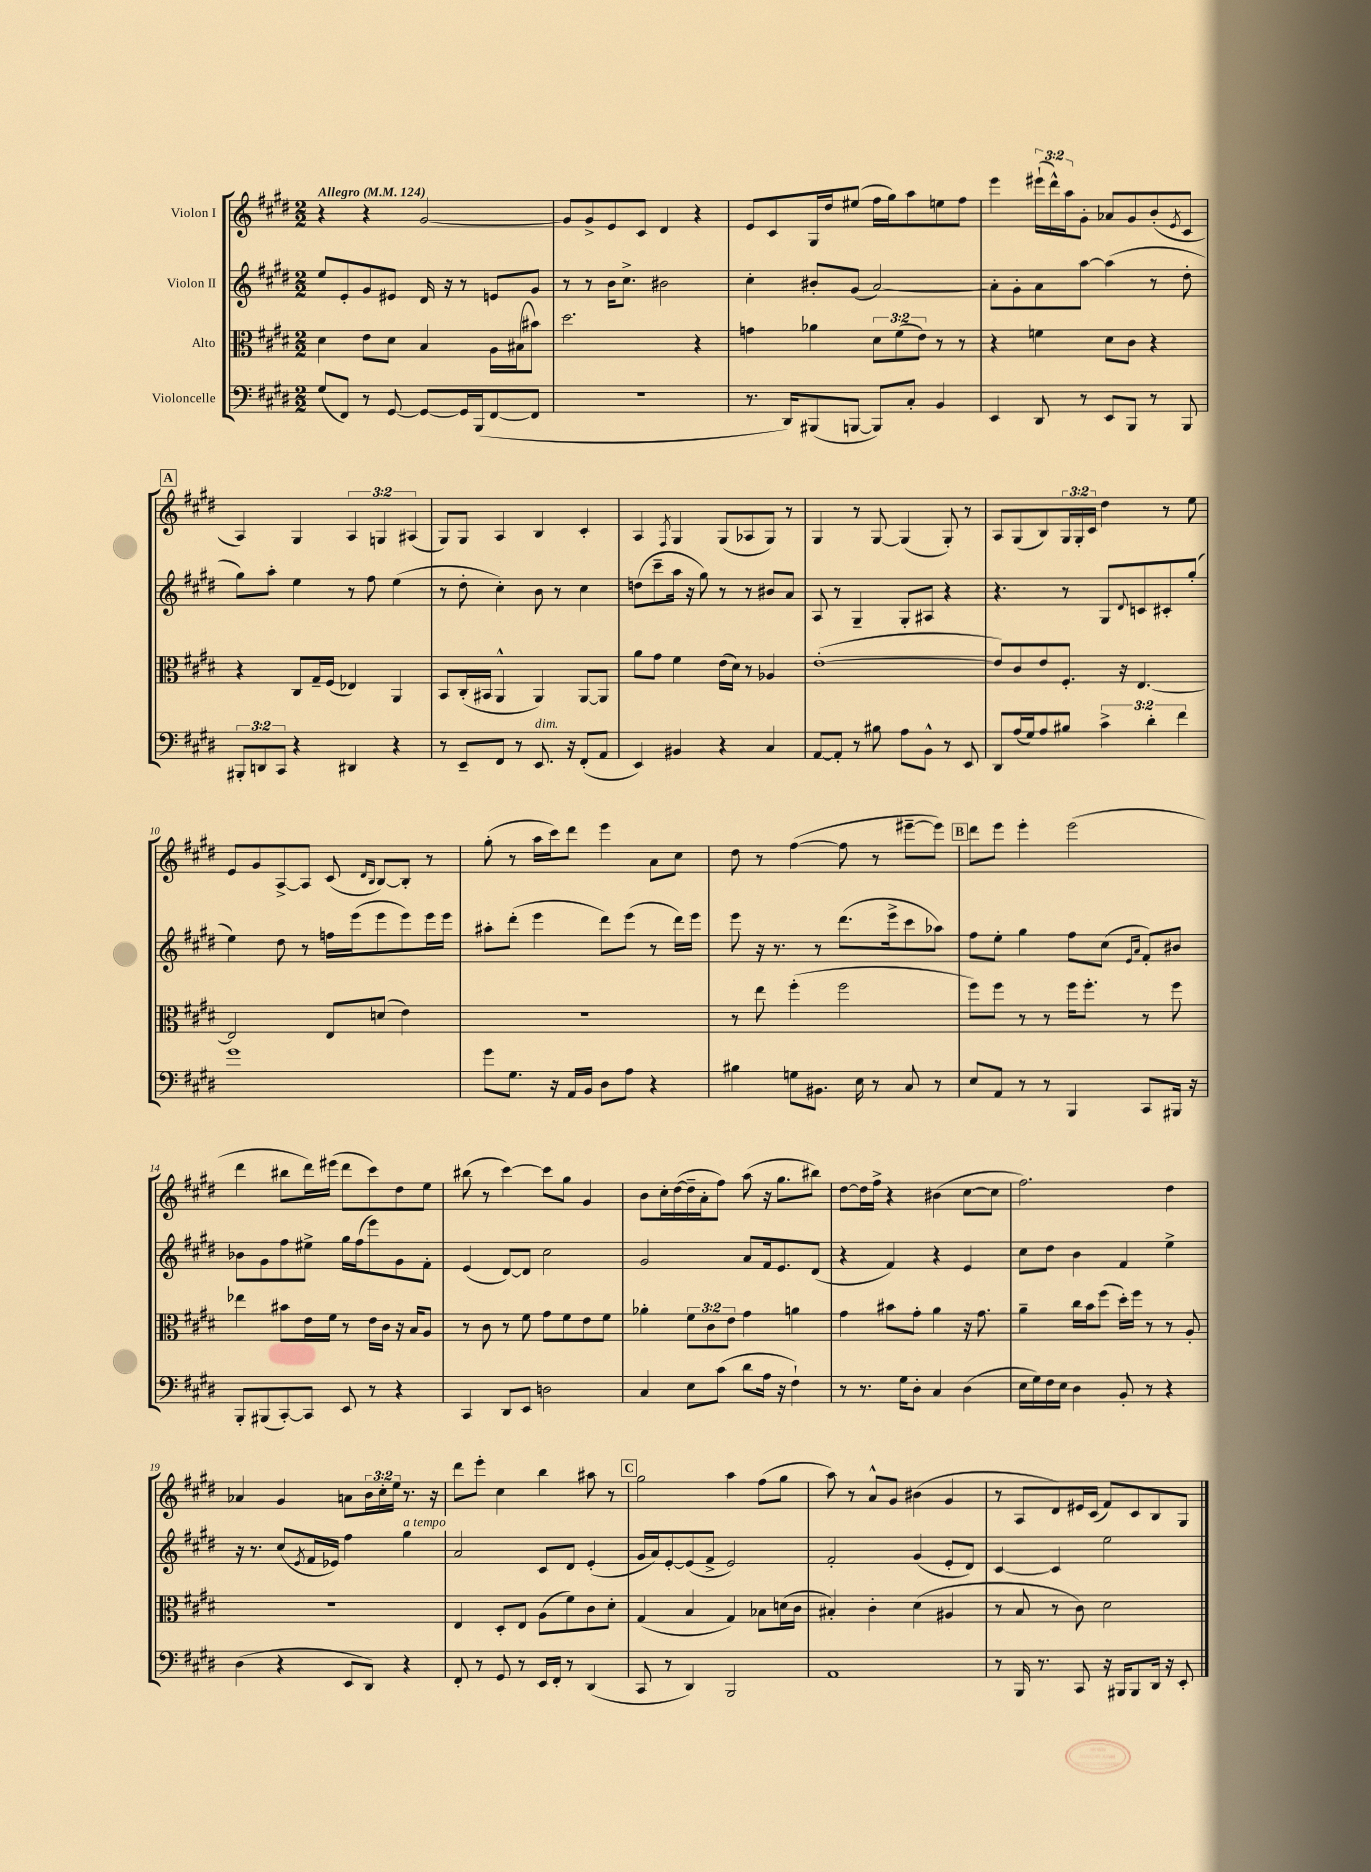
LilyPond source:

<<
\new StaffGroup <<
\new Staff = "s0" \with { instrumentName = "Violon I" } {
    \clef treble \key e \major \numericTimeSignature \time 2/2 \override Staff.TupletNumber.text = #tuplet-number::calc-fraction-text \tempo "Allegro" 4 = 124
    r4 r4 gis'2~ |
    gis'8 gis'8-> e'8 cis'8 dis'4 r4 |
    e'8 cis'8 gis16 dis''16 eis''8( fis''16 gis''16) a''8 e''8 fis''8 |
    e'''4 \tuplet 3/2 { eis'''16-!( dis'''16-^) a''16 } gis'8-. aes'8 gis'8 b'8-.( \acciaccatura { e'8 } cis'8 |
    \mark \markup { \box "A" } a4) gis4 \tuplet 3/2 { a4 g4 ais4( } |
    gis8) gis8 a4 b4 cis'4-. |
    a4 \acciaccatura { fis8 } gis4 gis8( aes8 gis8) r8 |
    gis4 r8 gis8~ gis4( gis8-.) r8 |
    a8 gis8( b8) \tuplet 3/2 { gis16 gis16-. cis'16 } dis''4 r8 e''8 |
    e'8 gis'8 a8~-> a8 cis'8( \grace { dis'16 b16 } b8~) b8-. r8 |
    gis''8-.( r8 a''16 cis'''16) dis'''8 e'''4 a'8 cis''8 |
    dis''8 r8 fis''4~( fis''8 r8 eis'''8~-- eis'''8) |
    \mark \markup { \box "B" } dis'''8 e'''8 e'''4-. e'''2( |
    dis'''4 bis''8 dis'''16) eis'''16( dis'''8 cis'''8) dis''8 e''8 |
    bis''8( r8 cis'''4~) cis'''8 gis''8 gis'4 |
    b'8 cis''16-. dis''16~( dis''16-- a'16-. fis''8) a''8( r16 gis''8. bis''8) |
    dis''8~ dis''16 fis''16-> r4 bis'4( cis''8~ cis''8 |
    fis''2.) dis''4 |
    aes'4 gis'4 a'8 \tuplet 3/2 { b'16 cis''16-. e''16 } r8. r16 |
    dis'''8 e'''8-. cis''4 b''4 ais''8 r8 |
    \mark \markup { \box "C" } gis''2 a''4 fis''8( gis''8 |
    a''8) r8 a'8-^ gis'8 bis'4( gis'4 |
    r8 a8 dis'8) eis'16 cis'16( fis'8) cis'8 b8 gis8 \bar "|." |
}
\new Staff = "s1" \with { instrumentName = "Violon II" } {
    \clef treble \key e \major \numericTimeSignature \time 2/2
    e''8 e'8-. gis'8 eis'8 dis'16 r16 r8 e'8 gis'8 |
    r8 r8 b'16 cis''8.-> bis'2 |
    cis''4-. bis'8-. gis'8( a'2~) |
    a'8-. gis'8-. a'8 a''8~ a''4( r8 dis''8-. |
    \mark \markup { \box "A" } gis''8) a''8-. e''4 r8 fis''8 e''4( |
    r8 dis''8-. cis''4-.) b'8 r8 cis''4 |
    d''8( cis'''8-- a''16 r16 gis''8) r8 r8 bis'8 a'8 |
    a8 r8 gis4-- gis8-. ais8 r4 |
    r4. r8 gis8 \appoggiatura { dis'8 } c'8 cis'8-. gis''8-.( |
    e''4) dis''8 r8 f''16 e'''16( e'''8 e'''8) e'''16 e'''16 |
    ais''8-. dis'''8-.( e'''4 dis'''8) e'''8( r8 dis'''16) e'''16 |
    e'''8 r16 r8. r8 dis'''8.( e'''16-> cis'''8 aes''8) |
    \mark \markup { \box "B" } fis''8 e''8-. gis''4 fis''8 cis''8( \grace { e'16 a'16 } fis'8-.) bis'8 |
    bes'8 gis'8 fis''8 eis''8-> gis''16 fis''16( e'''8) gis'8 fis'8-. |
    e'4( dis'8~) dis'8 cis''2 |
    gis'2 a'8 fis'16 e'8. dis'8( |
    r4 fis'4) r4 e'4 |
    cis''8 dis''8 b'4 fis'4 e''4-> |
    r16 r8. cis''8( \acciaccatura { e'8 } fis'16 ees'16) fis''4 gis''4^\markup { \italic "a tempo" } |
    a'2 cis'8 dis'8 e'4-.( |
    \mark \markup { \box "C" } gis'16 a'16) e'8~-. e'8( fis'8-> e'2) |
    fis'2-. gis'4( e'8-. dis'8) |
    cis'4~ cis'4 e''2 \bar "|." |
}
\new Staff = "s2" \with { instrumentName = "Alto" } {
    \clef alto \key e \major \numericTimeSignature \time 2/2 \override Staff.TupletNumber.text = #tuplet-number::calc-fraction-text
    dis'4 e'8 dis'8 b4 a16 bis16( bis'8) |
    dis''2. r4 |
    g'4 aes'4 \tuplet 3/2 { dis'8 fis'8( e'8) } r8 r8 |
    r4 f'4 dis'8 cis'8 r4 |
    \mark \markup { \box "A" } r4 cis8 gis16-- fis16( ees4) a,4 |
    b,8 cis16-.( bis,16 a,4-^ a,4) a,8~ a,8 |
    a'8 gis'8 fis'4 e'16( dis'16) r8 aes4 |
    e'1~-.( |
    e'8) cis'8 e'8 fis8.-. r16 e4.~ |
    e2 e8 d'8( e'4) |
    R1 |
    r8 e''8 fis''4-.( fis''2 |
    \mark \markup { \box "B" } fis''8) fis''8 r8 r8 fis''16 fis''8.-. r8 fis''8 |
    ees''4 bis'8 e'16 fis'16 r8 e'16 cis'16 r16 b16 a8 |
    r8 cis'8 r8 fis'8 gis'8 fis'8 e'8 fis'8 |
    aes'4-. \tuplet 3/2 { fis'8 cis'8 e'8 } gis'4 a'4 |
    gis'4 bis'8 gis'8-. a'4 r16 gis'8. |
    a'4-- cis''16 b'16 fis''8( dis''16-.) fis''16 r8 r8 a8-. |
    R1 |
    e4 dis8-. e8 a8( fis'8) cis'8 dis'8-. |
    \mark \markup { \box "C" } gis4( b4 gis4) bes8 d'16( cis'16 |
    bis4-.) cis'4-. dis'4( ais4 |
    r8 b8 r8 cis'8) dis'2 \bar "|." |
}
\new Staff = "s3" \with { instrumentName = "Violoncelle" } {
    \clef bass \key e \major \numericTimeSignature \time 2/2 \override Staff.TupletNumber.text = #tuplet-number::calc-fraction-text
    gis8( fis,8) r8 gis,8~ gis,8~ gis,16 b,,16( fis,8~ fis,8 |
    r1 |
    r8. dis,16) bis,,8( b,,8~ b,,8) cis8-. b,4 |
    e,4 dis,8 r8 e,8 b,,8 r8 b,,8 |
    \mark \markup { \box "A" } \tuplet 3/2 { bis,,8-. d,8 cis,8 } r4 dis,4 r4 |
    r8 e,8-- fis,8 r8 e,8.^\markup { \italic "dim." } r16 fis,8-.( a,8 |
    e,4) bis,4 r4 cis4 |
    a,8~ a,8-. r8 bis8 a8 b,8-^ r8 e,8 |
    dis,8 a16( gis16) a8 bis8 \tuplet 3/2 { cis'4-> dis'4-. fis'4 } |
    gis'1 |
    gis'8 gis8. r16 a,16 b,16 dis8 a8 r4 |
    bis4 g8 bis,8. e16 r8 cis8 r8 |
    \mark \markup { \box "B" } e8 a,8 r8 r8 b,,4 cis,8 bis,,16 r16 |
    b,,8-. bis,,8( cis,8~-.) cis,8 e,8 r8 r4 |
    cis,4 dis,8 e,8 d2 |
    cis4 e8 cis'8( dis'8 a16 r16 fis4-!) |
    r8 r8. gis16 dis8-. cis4 dis4( |
    e16 gis16) fis16 e16 dis4 b,8-. r8 r4 |
    dis4( r4 e,8 dis,8) r4 |
    fis,8-. r8 gis,8 r8 e,16 fis,16-. r8 dis,4( |
    \mark \markup { \box "C" } cis,8 r8 dis,4) b,,2 |
    a,1 |
    r8 b,,16 r8. cis,8 r16 bis,,16 bis,,8 dis,16 r16 e,8-. \bar "|." |
}
>>
>>
